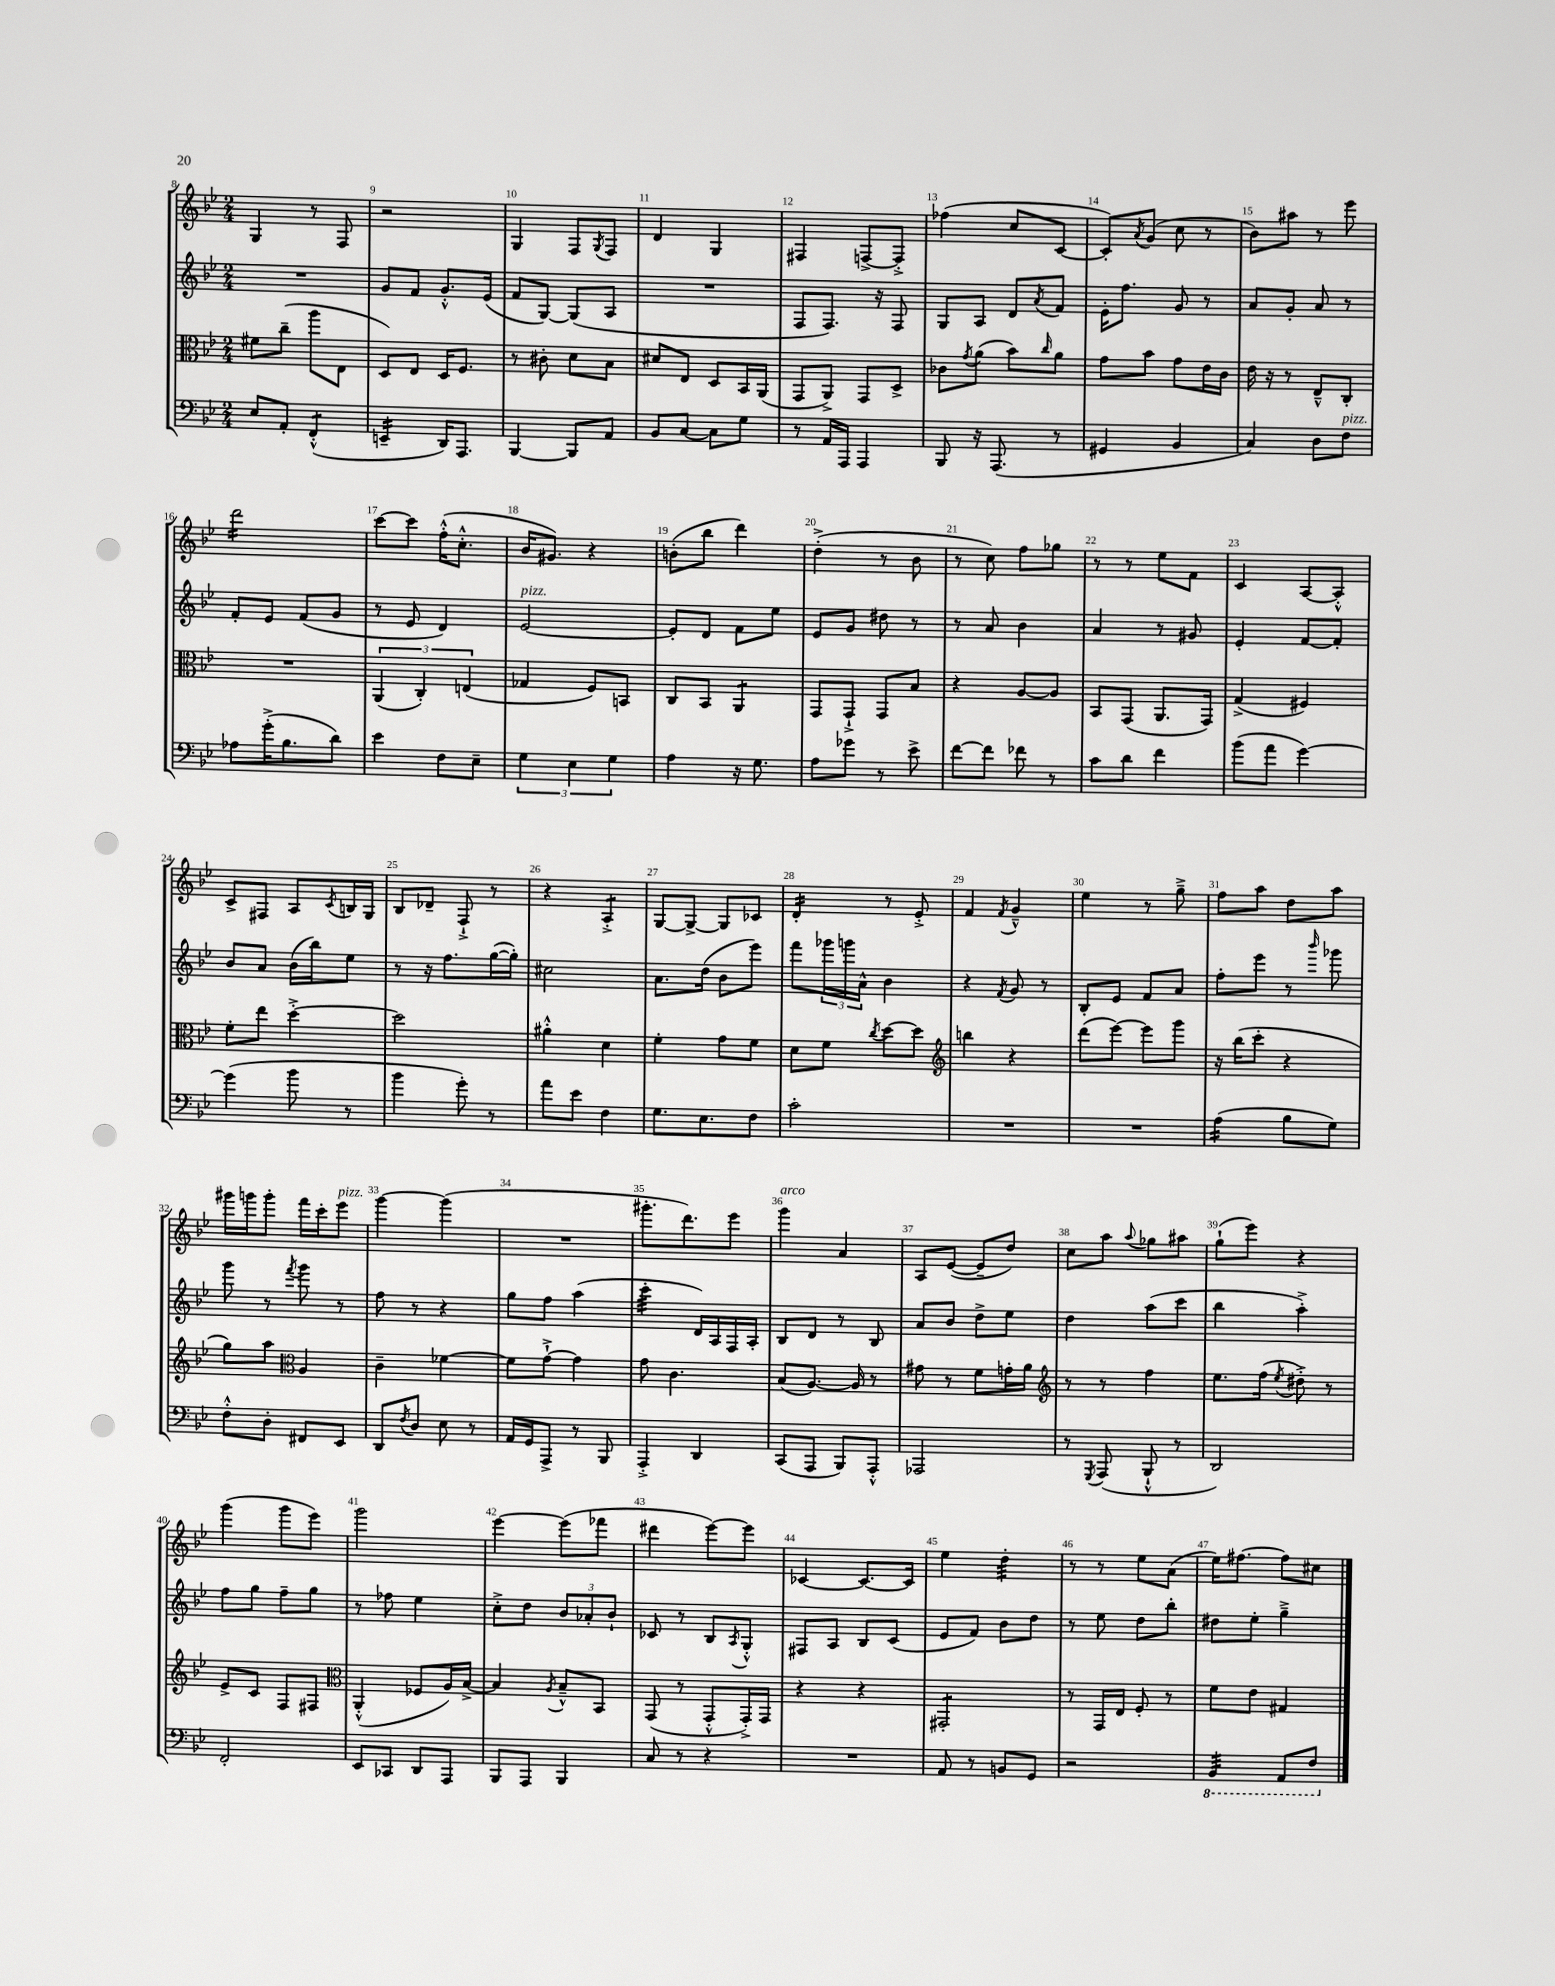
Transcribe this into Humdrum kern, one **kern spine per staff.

**kern	**kern	**kern	**kern
*staff4	*staff3	*staff2	*staff1
*clefF4	*clefC3	*clefG2	*clefG2
*k[b-e-]	*k[b-e-]	*k[b-e-]	*k[b-e-]
*M2/4	*M2/4	*M2/4	*M2/4
8E-	8f#	2r	4G
8AA'	(8cc~	.	.
(4FF'^^	8aa	.	8r
.	8E-	.	8F
=	=	=	=
4EE~	8D)	8g	2r
.	8E-	8f	.
16DD)	16D	8.g'^^	.
8.AAA	8.F	.	.
.	.	(16e-	.
=	=	=	=
[4BBB-	8r	8f	4G
.	8c#'	[8G)	.
8BBB-]	8d	(8G]	8F
.	.	.	8qG
8AA	8B-	8A	8F
=	=	=	=
8BB-	8d#	2r	4d
[8C	8E-	.	.
8C]	8D	.	4G
8G	16BB-	.	.
.	(16AA	.	.
=	=	=	=
8r	8GG	8F	4F#
16AA	8AA^)	8.F)	.
16AAA	.	.	.
4AAA	8GG	.	[8F^
.	.	16r	.
.	8D^	8F	8F'^]
=	=	=	=
8BBB-	8c-	8G	(4ff-
.	8qg	.	.
16r	(8a	8A	.
(8.AAA	.	.	.
.	8b-)	8d	8cc
.	16qqcc	8qa	.
8r	8a	8f	[8c
=	=	=	=
4GG#	8g	16e-'	8c'])
.	.	8.ff	.
.	.	.	8qa
.	8b-	.	(8g
4BB-	8g	8g	8cc
.	16e-	8r	8r
.	16c	.	.
=	=	=	=
4C)	16e-	8a	8b-)
.	16r	.	.
.	8r	8g'	8aa#
8D	8E-~^^	8a	8r
8F	8C'	8r	8eee-
=	=	=	=
8A-	2r	8f'	2ddd
(16g'^	.	8e-	.
8.B-	.	.	.
.	.	(8f	.
8d)	.	8g	.
=	=	=	=
4e-	(6AA	8r	[8ccc
.	.	8e-	8ccc]
.	6C')	.	.
8F	.	4d)	(16ff'^^
.	.	.	8.cc'^^
.	(6E	.	.
8E-~	.	.	.
=	=	=	=
6G	4G-	[2e-	16b-
.	.	.	8.g#)
6E-	.	.	.
.	8F)	.	4r
6G	.	.	.
.	8BB	.	.
=	=	=	=
4A	8C	8e-']	(8b'
.	8BB-	8d	8bb-
16r	4AA	8f	4ddd)
8.G	.	.	.
.	.	8ee-	.
=	=	=	=
8A	8GG	8e-	(4dd'^
8g-	8GG`^	8g	.
8r	8GG	8dd#	8r
8e-^	8B-	8r	8b-
=	=	=	=
[8f	4r	8r	8r
8f]	.	8a	8cc)
8f-	[8A	4b-	8ff
8r	8A]	.	8gg-
=	=	=	=
8c	8BB-	4a	8r
8d	(8GG	.	8r
4f	8.AA	8r	8ee-
.	.	8g#	8f
.	16GG)	.	.
=	=	=	=
(8b-	(4G^	4e-'	4c
8a	.	.	.
[4g)	4F#)	[8f	[8A
.	.	8f']	8A'^^]
=	=	=	=
(4g]	8f'	8b-	8c^
.	8ee-	8a	8F#
8b-	[4dd'^	(16b-	8A
.	.	16bb-)	.
.	.	.	8qc
8r	.	8ee-	16B
.	.	.	16G
=	=	=	=
4b-	2dd]	8r	8B-
.	.	16r	8d-~
.	.	8.ff	.
8g')	.	.	8F`^
8r	.	([16gg	8r
.	.	16gg'])	.
=	=	=	=
8a	4a#'^^	2cc#	4r
8e-	.	.	.
4F	4d	.	4A'^
=	=	=	=
8.G	4f'	8.a	[8G
.	.	.	8G^_
8.E-	.	(16dd	.
.	8g	8b-	8G]
8F	8f	8eee-)	8c-
=	=	=	=
2c'	8d	8fff	4d'
.	8f	24ggg-	.
.	.	24ggg	.
.	.	24a^^	.
.	8qcc	.	.
.	[8dd	4b-	8r
.	8dd]	.	8e-'^
=	=	=	=
*	*clefG2	*	*
2r	4bb	4r	4f
.	.	8qf	8qf
.	4r	8g	4g~^^
.	.	8r	.
=	=	=	=
2r	(8ddd	8B-'	4ee-
.	[8eee-)	8e-	.
.	8eee-]	8f	8r
.	8ggg	8a	8gg~^
=	=	=	=
(4A	16r	8ff'	8ff
.	(16bb-	.	.
.	8ccc'	8eee-	8aa
8B-	4r	8r	8dd
.	.	16qqbbb-	.
8G)	.	8ggg-	8aa
=	=	=	=
8F'^^	8gg)	8ggg	16ggg#
.	.	.	16ggg
8D'	8aa	8r	8ggg'
*	*clefC3	*	*
.	.	8qfff	.
8FF#	4A	8ggg	16fff
.	.	.	16ccc'
8EE-	.	8r	8eee-
=	=	=	=
8DD	4c~	8ff	[4ggg
8qF	.	.	.
8D	.	8r	.
8E-	[4f-	4r	(4ggg]
8r	.	.	.
=	=	=	=
16AA	8f-]	8gg	2r
16GG	.	.	.
8AAA^	[8g`^	8ff	.
8r	4g]	(4aa	.
8BBB-	.	.	.
=	=	=	=
4AAA'^	8g	4ccc'	8.ggg#'
.	4.c	.	.
.	.	.	8.ddd)
4DD	.	16d)	.
.	.	16A	.
.	.	16F	8eee-
.	.	16A'	.
=	=	=	=
(8CC	(8B-	8B-	4ggg
8AAA	[8.A)	8d	.
8BBB-)	.	8r	4a
.	16A]	.	.
8AAA'^^	8r	8B-	.
=	=	=	=
2AAA-	8g#	8a	8A
.	8r	8b-	([8e-
.	8f	8dd^	8e-~]
.	16g'	8ee-	8dd)
.	16a	.	.
=	=	=	=
*	*clefG2	*	*
8r	8r	4dd	8cc
8qGGG	.	.	.
(8AAA	8r	.	8aa
.	.	.	8qqaa
8BBB-`^^	4ff	(8aa	8gg-
8r	.	8ccc	8aa#
=	=	=	=
2DD)	8.ee-	4bb-	(8gg`
.	.	.	8eee-)
.	(16ff	.	.
.	8qee-	.	.
.	8dd#'^)	4aa'^)	4r
.	8r	.	.
=	=	=	=
2FF'	8e-^	8ff	(4ggg
.	8c	8gg	.
.	8F	8ff~	8ggg
.	8F#	8gg	8eee-)
=	=	=	=
*	*clefC3	*	*
8EE-	(4AA'^^	8r	2ggg
8CC-	.	8ff-	.
8DD	8F-	4ee-	.
8AAA	16A)	.	.
.	[16B-^	.	.
=	=	=	=
8BBB-	4B-]	8cc'^	[4eee-
8AAA	.	8dd	.
.	8qA	.	.
4BBB-	8B-~^^	12b-	(8eee-]
.	.	12a-'	.
.	8BB-	.	8fff-
.	.	12b-`	.
=	=	=	=
8C	(8GG	8c-	4ddd#
8r	8r	8r	.
4r	8GG'^^	8B-	[8eee-)
.	.	8qA	.
.	16GG'^)	8G'^^	8eee-]
.	16GG	.	.
=	=	=	=
2r	4r	8F#	[4c-
.	.	8A	.
.	4r	8B-	8.c-_
.	.	(8c	.
.	.	.	16c-]
=	=	=	=
8AA	2GG#'	8e-	4ee-
8r	.	8f)	.
8BB	.	8b-	4dd'
8GG	.	8dd	.
=	=	=	=
2r	8r	8r	8r
.	16GG	8ee-	8r
.	16E-	.	.
.	8F'	8dd	8ee-
.	8r	8bb-'	(8a
=	=	=	=
4BBB-	8f	8dd#	16ee-)
.	.	.	[8.ff#
.	8e-	8ee-'	.
8AAA	4G#	4gg~^	8ff#]
8FF	.	.	8cc#
==	==	==	==
*-	*-	*-	*-
